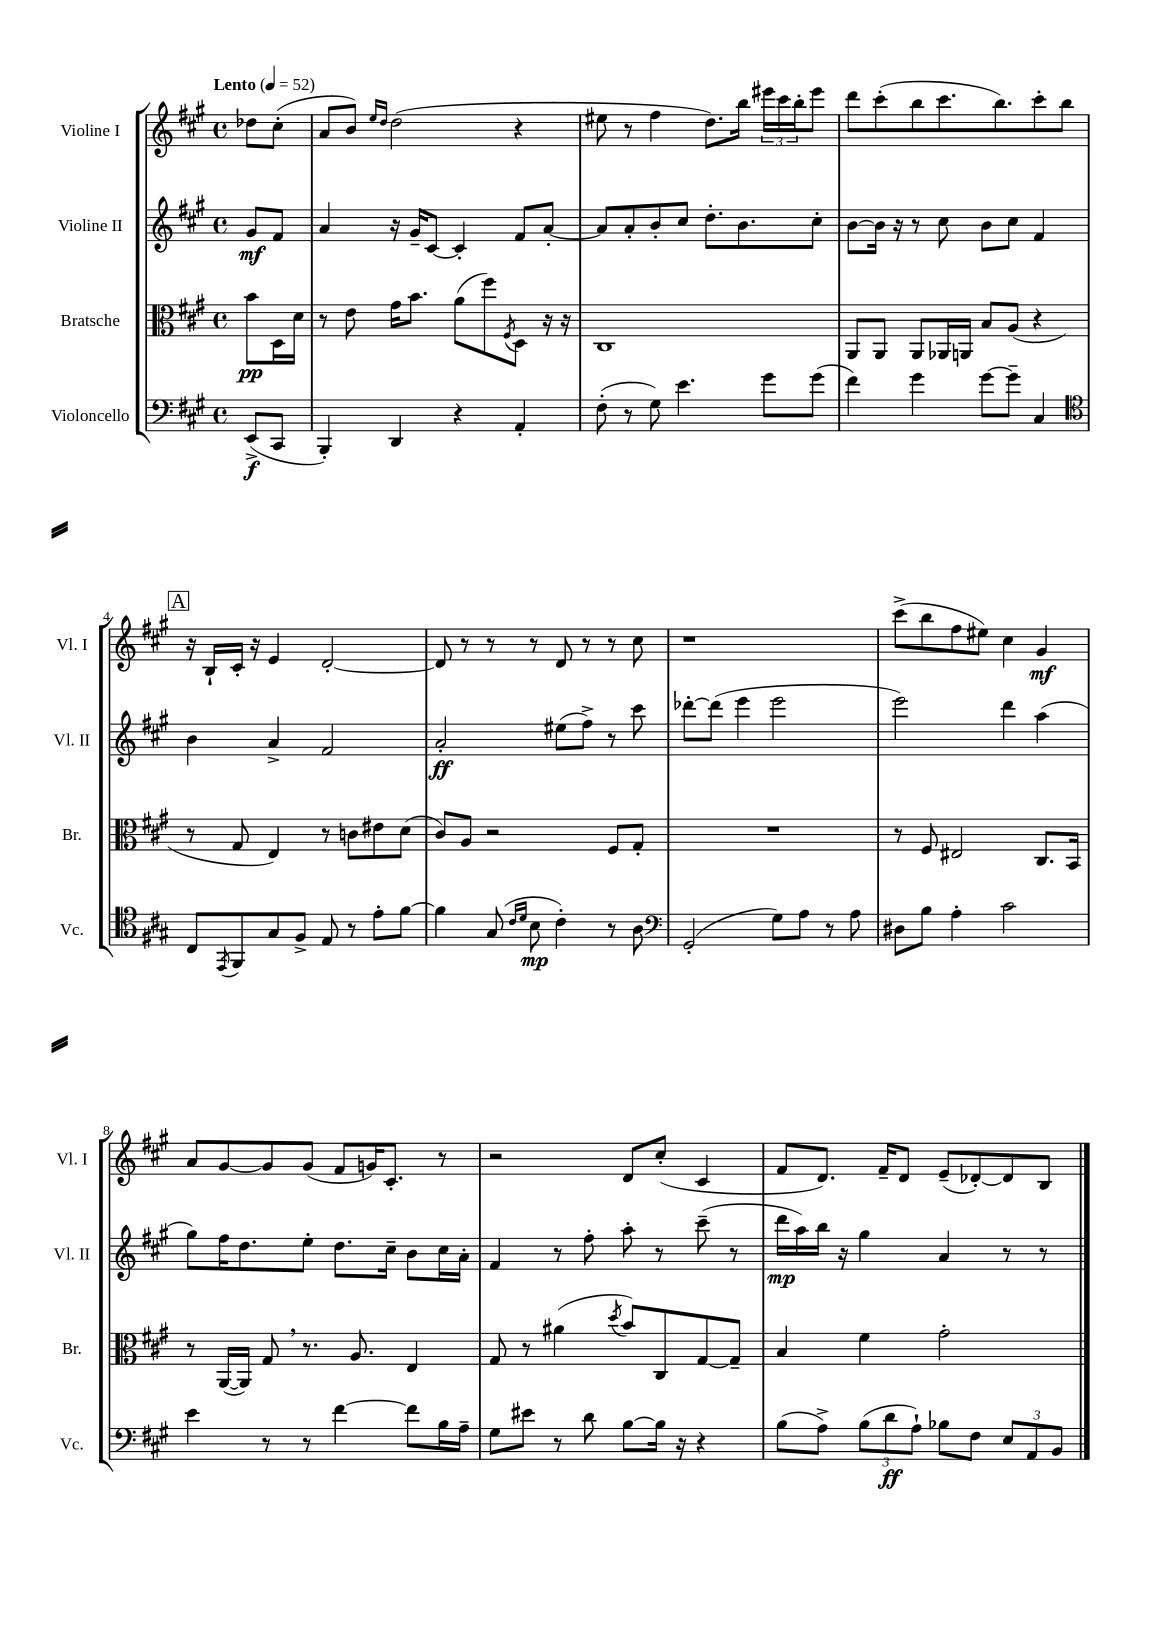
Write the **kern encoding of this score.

**kern	**dynam	**kern	**dynam	**kern	**dynam	**kern	**dynam
*part4	*part4	*part3	*part3	*part2	*part2	*part1	*part1
*staff4	*staff4	*staff3	*staff3	*staff2	*staff2	*staff1	*staff1
*I"Violoncello	*	*I"Bratsche	*	*I"Violine II	*	*I"Violine I	*
*I'Vc.	*	*I'Br.	*	*I'Vl. II	*	*I'Vl. I	*
*clefF4	*	*clefC3	*	*clefG2	*	*clefG2	*
*k[f#c#g#]	*	*k[f#c#g#]	*	*k[f#c#g#]	*	*k[f#c#g#]	*
*M4/4	*	*M4/4	*	*M4/4	*	*M4/4	*
*met(c)	*	*met(c)	*	*met(c)	*	*met(c)	*
*MM52	*	*MM52	*	*MM52	*	*MM52	*
=	=	=	=	=	=	=	=
!	!	!	!	!	!	!LO:TX:a:B:t=Lento	!
(8EE^/L	f	8b\L	pp	8g#/L	mf	8dd-X\L	.
8CC#/J	.	16D\L	.	8f#/J	.	(8cc#'\J	.
.	.	16d\JJ	.	.	.	.	.
=1	=1	=1	=1	=1	=1	=1	=1
4BBB'/)	.	8r	.	4a/	.	8a/L	.
.	.	8e\	.	.	.	8b/J)	.
.	.	.	.	.	.	16qqee/LL	.
.	.	.	.	.	.	16qqdd/JJ	.
4DD/	.	16g#\KL	.	16r	.	(2dd\	.
.	.	8.b\J	.	16g#~/KL	.	.	.
.	.	.	.	[8c#/J	.	.	.
4r	.	(8a\L	.	4c#'/]	.	.	.
.	.	8ff#\)	.	.	.	.	.
.	.	8qF#/	.	.	.	.	.
4AA'/	.	8D\J	.	8f#/L	.	4r	.
.	.	16r	.	[8a'/J	.	.	.
.	.	16r	.	.	.	.	.
=2	=2	=2	=2	=2	=2	=2	=2
(8F#'\	.	1C#	.	8a/L]	.	8ee#X\	.
8r	.	.	.	8a'/	.	8r	.
8G#\)	.	.	.	8b'/	.	4ff#\	.
4.e\	.	.	.	8cc#/J	.	.	.
.	.	.	.	8.dd'\L	.	8.dd\L)	.
.	.	.	.	8.b\	.	16bb\Jk	.
8g#\L	.	.	.	.	.	24eee#X\LL	.
.	.	.	.	.	.	24ccc#\	.
.	.	.	.	.	.	24bb'\J	.
(8g#\J	.	.	.	8cc#'\J	.	8eee#\J	.
=3	=3	=3	=3	=3	=3	=3	=3
4f#\)	.	8AA/L	.	[8b\L	.	8ddd\L	.
.	.	8AA/J	.	16b\Jk]	.	(8ccc#'\	.
.	.	.	.	16r	.	.	.
4g#\	.	8AA/L	.	8r	.	8bb\	.
.	.	16AA-X/L	.	8cc#\	.	8.ccc#\	.
.	.	16AAn/JJ	.	.	.	.	.
[8g#\L	.	8B/L	.	8b\L	.	.	.
.	.	.	.	.	.	8.bb\)	.
8g#~\J]	.	(8A/J	.	8cc#\J	.	.	.
4C#/	.	4r	.	4f#/	.	8ccc#'\	.
.	.	.	.	.	.	8bb\J	.
!!LO:LB:g=z
!!LO:REH:place=s1:t=A
=4	=4	=4	=4	=4	=4	=4	=4
*clefC4	*	*	*	*	*	*	*
8C#/L	.	8r	.	4b\	.	16r	.
.	.	.	.	.	.	16B`/LL	.
8qEE/	.	.	.	.	.	.	.
8FF#/	.	8G#/	.	.	.	16c#'/JJ	.
.	.	.	.	.	.	16r	.
8G#/	.	4E/)	.	4a^/	.	4e/	.
8F#^/J	.	.	.	.	.	.	.
8E/	.	8r	.	2f#/	.	[2d'/	.
8r	.	8cn\L	.	.	.	.	.
8e'\L	.	8e#X\	.	.	.	.	.
[8f#\J	.	(8d\J	.	.	.	.	.
=5	=5	=5	=5	=5	=5	=5	=5
4f#\]	.	8c#/L)	.	2a'/	ff	8d/]	.
.	.	8A/J	.	.	.	8r	.
(8G#/	.	2r	.	.	.	8r	.
16qqc#/LL	.	.	.	.	.	.	.
16qqd/JJ	.	.	.	.	.	.	.
8B\	mp	.	.	.	.	8r	.
4c#'\)	.	.	.	(8ee#X\L	.	8d/	.
.	.	.	.	8ff#^\J)	.	8r	.
8r	.	8F#/L	.	8r	.	8r	.
8A\	.	8G#'/J	.	8ccc#\	.	8cc#\	.
=6	=6	=6	=6	=6	=6	=6	=6
*clefF4	*	*	*	*	*	*	*
(2GG#'/	.	1r	.	[8ddd-X'\L	.	1r	.
.	.	.	.	(8ddd-\J]	.	.	.
.	.	.	.	4eee\	.	.	.
8G#\L)	.	.	.	2eee\	.	.	.
8A\J	.	.	.	.	.	.	.
8r	.	.	.	.	.	.	.
8A\	.	.	.	.	.	.	.
=7	=7	=7	=7	=7	=7	=7	=7
8D#X\L	.	8r	.	2eee\)	.	(8ccc#^\L	.
8B\J	.	8F#/	.	.	.	8bb\	.
4A'\	.	2E#X/	.	.	.	8ff#\	.
.	.	.	.	.	.	8ee#X\J)	.
2c#\	.	.	.	4ddd\	.	4cc#\	.
.	.	8.C#/L	.	(4aa\	.	4g#/	mf
.	.	16BB/Jk	.	.	.	.	.
!!LO:LB:g=z
=8	=8	=8	=8	=8	=8	=8	=8
4e\	.	8r	.	8gg#\L)	.	8a/L	.
.	.	([16AA/LL	.	16ff#\K	.	[8g#/	.
.	.	16AA/JJ])	.	8.dd\	.	.	.
8r	.	8G#,/	.	.	.	8g#/]	.
8r	.	8.r	.	8ee'\J	.	(8g#/J	.
[4f#\	.	.	.	8.dd\L	.	8f#/L	.
.	.	8.A/	.	.	.	.	.
.	.	.	.	.	.	16gn/K)	.
.	.	.	.	16cc#~\Jk	.	8.c#'/J	.
8f#\L]	.	4E/	.	8b\L	.	.	.
16B\L	.	.	.	16cc#\L	.	8r	.
16A~\JJ	.	.	.	16a'\JJ	.	.	.
=9	=9	=9	=9	=9	=9	=9	=9
8G#\L	.	8G#/	.	4f#/	.	2r	.
8e#X\J	.	8r	.	.	.	.	.
8r	.	(4a#X\	.	8r	.	.	.
8d\	.	.	.	8ff#'\	.	.	.
.	.	8qdd/	.	.	.	.	.
[8B\L	.	8b/L)	.	8aa'\	.	8d/L	.
16B\Jk]	.	8C#/	.	8r	.	(8cc#'/J	.
16r	.	.	.	.	.	.	.
4r	.	[8G#/	.	(8ccc#~\	.	4c#/	.
.	.	8G#~/J]	.	8r	.	.	.
=10	=10	=10	=10	=10	=10	=10	=10
(8B\L	.	4B/	.	16ddd\LL	mp	8f#/L	.
.	.	.	.	16aa\)	.	.	.
8A^\J)	.	.	.	16bb\JJ	.	8.d/J)	.
.	.	.	.	16r	.	.	.
(12B\L	.	4f#\	.	4gg#\	.	.	.
.	.	.	.	.	.	16f#~/KL	.
12d\	ff	.	.	.	.	.	.
.	.	.	.	.	.	8d/J	.
12A`\J)	.	.	.	.	.	.	.
8B-X\L	.	2g#'\	.	4a/	.	(8e~/L	.
8F#\J	.	.	.	.	.	[8d-X'/)	.
12E/L	.	.	.	8r	.	8d-/]	.
12AA/	.	.	.	.	.	.	.
.	.	.	.	8r	.	8B/J	.
12BB/J	.	.	.	.	.	.	.
==	==	==	==	==	==	==	==
*-	*-	*-	*-	*-	*-	*-	*-
